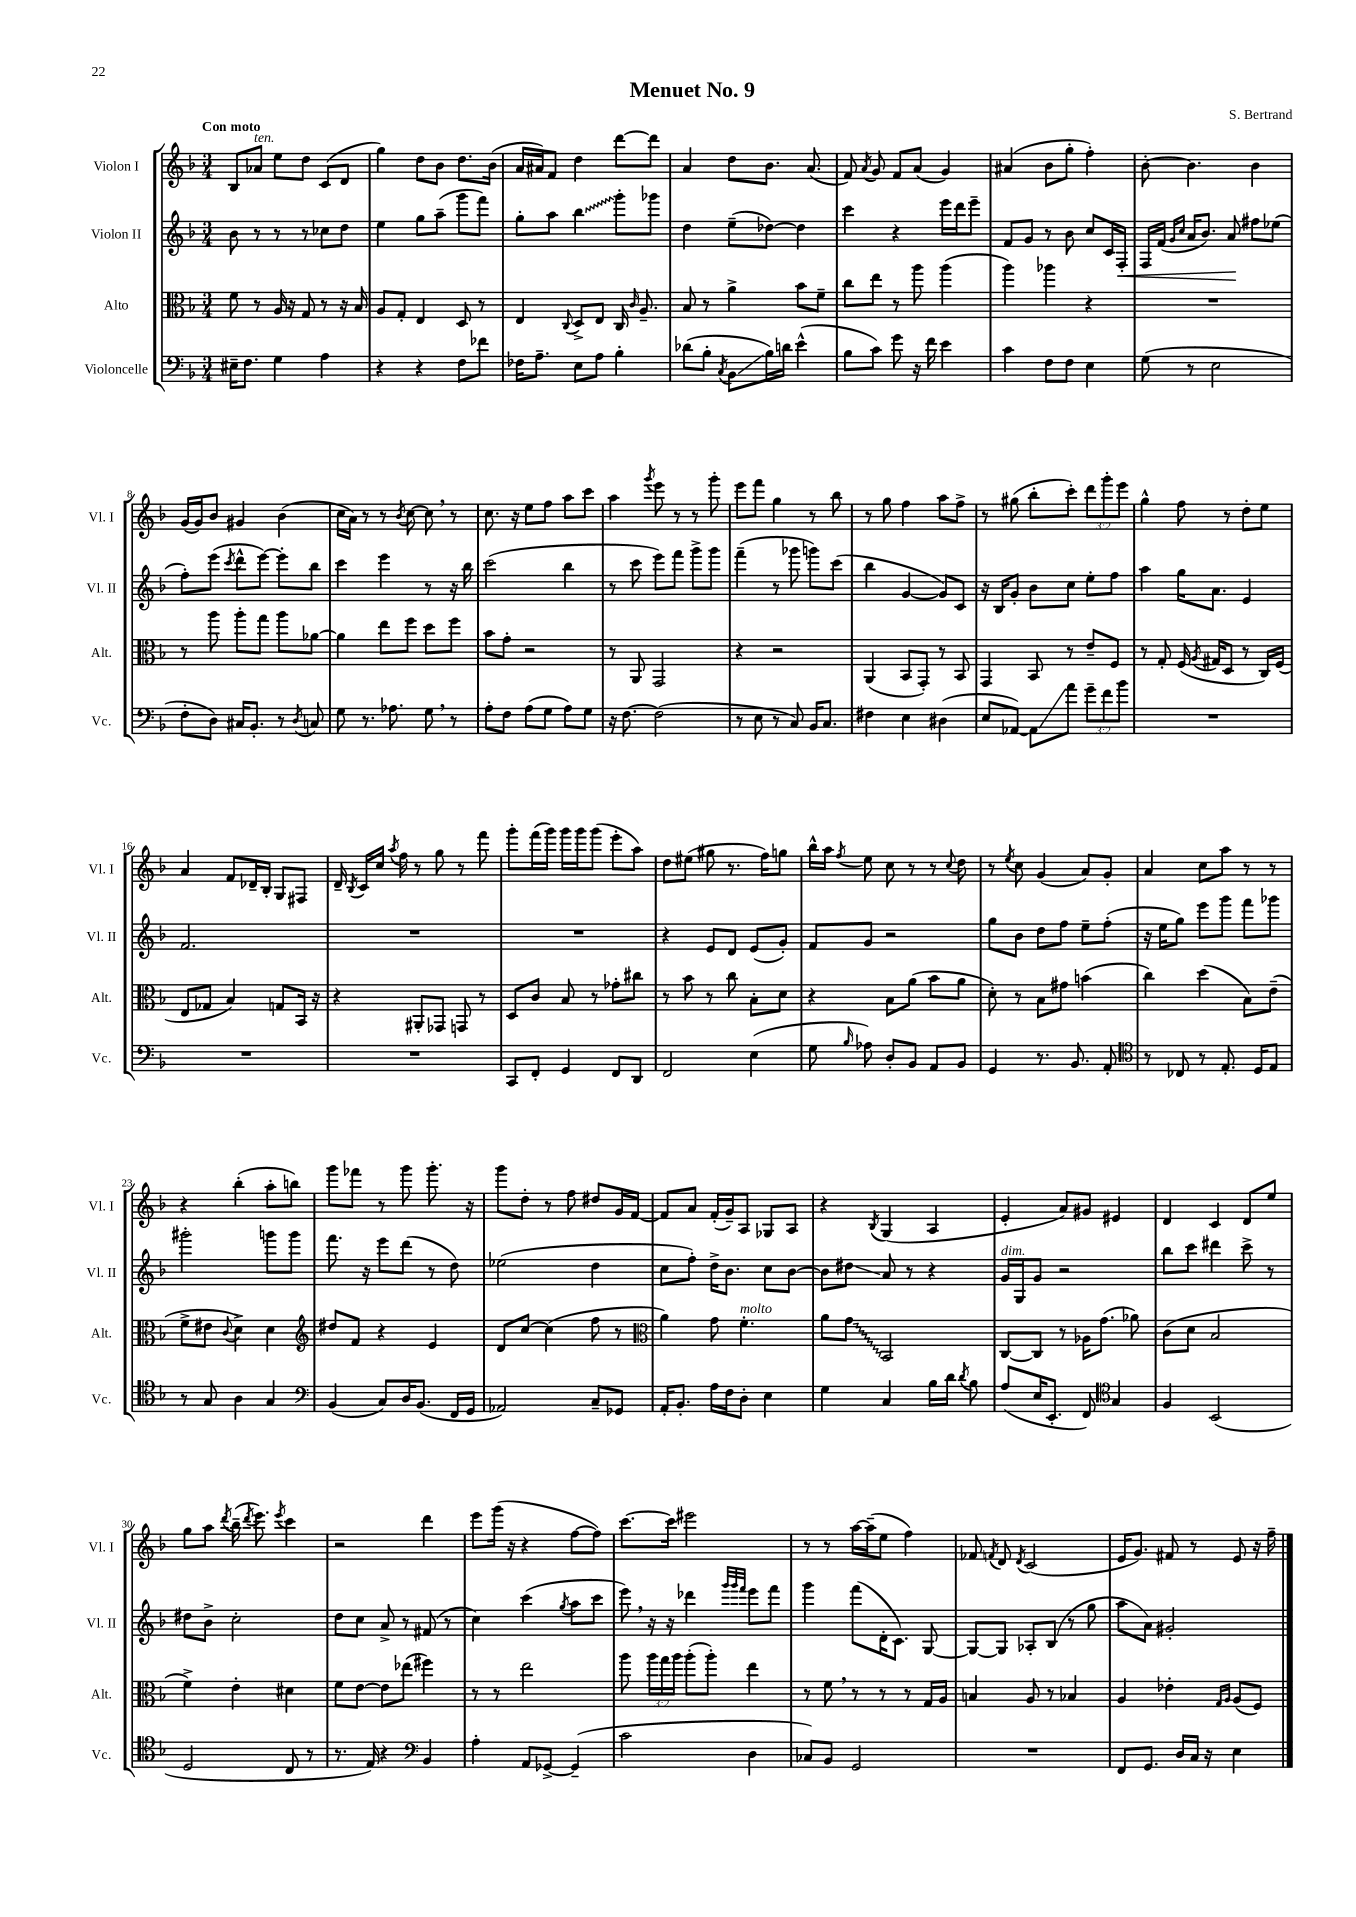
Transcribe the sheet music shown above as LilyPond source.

\header { title = "Menuet No. 9" composer = "S. Bertrand" }
<<
\new StaffGroup <<
\new Staff = "s0" \with { instrumentName = "Violon I" shortInstrumentName = "Vl. I" } {
    \clef treble \key f \major \numericTimeSignature \time 3/4 \override Staff.TupletNumber.text = #tuplet-number::calc-fraction-text \tempo "Con moto"
    \autoBeamOff bes8[ aes'8]^\markup { \italic "ten." } e''8[ d''8] c'8[( d'8] |
    g''4) d''8[ bes'8] d''8.[ bes'16]( |
    a'16[ ais'16) f'8] d''4 d'''8[~ d'''8] |
    a'4 d''8[ bes'8.] a'8.( |
    f'8) \acciaccatura { a'8 } g'8 f'8[ a'8]( g'4) |
    ais'4( bes'8[ g''8]-. f''4-.) |
    bes'8~-. bes'4. bes'4 |
    g'16[( g'16) bes'8] gis'4 bes'4( |
    c''16[ a'16]) r8 r8 \acciaccatura { bes'8 } c''8~ c''8 \breathe r8 |
    c''8. r16 e''8[ f''8] a''8[ c'''8] |
    a''4 \acciaccatura { g'''8 } e'''8 r8 r8 g'''8-. |
    e'''8[ f'''8] g''4 r8 bes''8 |
    r8 g''8 f''4 a''8[ f''8]-> |
    r8 gis''8( bes''8[-. c'''8]-.) \tuplet 3/2 { d'''8[ g'''8-. e'''8] } |
    g''4-^ f''8 r8 d''8[-. e''8] |
    a'4 f'8[ des'16-- bes16]-. g8[ fis8] |
    d'16-- \acciaccatura { bes8 } c'16[ c''16] \acciaccatura { a''8 } f''16 r8 g''8 r8 f'''8 |
    g'''8[-. f'''16( g'''16]) g'''16[ g'''16 g'''8]( e'''8[-. a''8]) |
    d''8[ eis''8]( gis''8 r8. f''16[) g''8] |
    bes''16[-^ a''16] \acciaccatura { f''8 } e''8 c''8 r8 r8 \appoggiatura { c''8 } d''8 |
    r8 \acciaccatura { e''8 } c''8 g'4( a'8[) g'8]-. |
    a'4 c''8[ a''8] r8 r8 |
    r4 bes''4-.( a''8[-. b''8]) |
    g'''8[ fes'''8] r8 g'''8 g'''8.-. r16 |
    g'''8[ d''8]-. r8 f''8 dis''8[ g'16 f'16]~ |
    f'8[ a'8] f'16[-.( g'16--) a8] ges8[ a8] |
    r4 \acciaccatura { bes8 } g4( a4 |
    e'4-. a'8[) gis'8] eis'4 |
    d'4 c'4 d'8[ e''8] |
    g''8[ a''8] \acciaccatura { d'''8 } bes''16--( \acciaccatura { d'''8 } e'''8.) \acciaccatura { e'''8 } c'''4 |
    r2 d'''4 |
    e'''8[ g'''16]( r16 r4 f''8[~ f''8]) |
    c'''8.[~ c'''16] eis'''2 |
    r8 r8 a''16[~ a''16--( e''8] f''4) |
    fes'8 \acciaccatura { f'8 } d'8 \acciaccatura { d'8 } c'2( |
    e'16[ g'8.]) fis'8 r8 e'8 r16 f''16-- \bar "|." |
}
\new Staff = "s1" \with { instrumentName = "Violon II" shortInstrumentName = "Vl. II" } {
    \clef treble \key f \major \numericTimeSignature \time 3/4
    \autoBeamOff bes'8 r8 r8 r8 ces''8[ d''8] |
    e''4 g''8[ a''8]--( g'''8[ f'''8]) |
    g''8[-. a''8] \once \override Glissando.style = #'zigzag bes''4\glissando g'''8[-. ges'''8] |
    d''4 e''8[--( des''8]~) des''4 |
    c'''4 r4 e'''16[ d'''16 e'''8]-- |
    f'8[ g'8] r8 bes'8 c''8[ c'16 f16]-.\< |
    f16[ f'16]( \grace { g'16[ c''16] } a'16[ bes'8.]) a'8\! fis''8[ ees''8]( |
    f''8[-.) e'''8]( \acciaccatura { c'''8 } d'''8[-^ e'''8]~) e'''8[-. bes''8] |
    c'''4 e'''4 r8 r16 bes''16 |
    c'''2( bes''4 |
    r8 c'''8 e'''8[) f'''8] g'''8[-> g'''8] |
    f'''4--( r8 ges'''8 g'''8[) c'''8]( |
    bes''4 g'4~ g'8[) c'8] |
    r16 bes16[ g'8]-. bes'8[ c''8] e''8[-. f''8] |
    a''4 g''16[ a'8.] e'4 |
    f'2. |
    R2. |
    R2. |
    r4 e'8[ d'8] e'8[( g'8]-.) |
    f'8[ g'8] r2 |
    g''8[ bes'8] d''8[ f''8] e''8[-- f''8]-.( |
    r16 e''16[ g''8]) e'''8[ g'''8] f'''8[ ges'''8] |
    gis'''2-. g'''8[ g'''8] |
    f'''8. r16 e'''8[ d'''8]( r8 d''8) |
    ees''2( d''4 |
    c''8[ f''8]-.) d''16[-> bes'8.] c''8[ bes'8]~ |
    bes'8[ dis''8]\glissando a'8 r8 r4 |
    g'16[^\markup { \italic "dim." } g16 g'8] r2 |
    bes''8[ c'''8] dis'''4 c'''8-> r8 |
    dis''8[ bes'8]-> c''2-. |
    d''8[ c''8] a'8-> r8 fis'8( r8 |
    c''4) c'''4( \acciaccatura { g''8 } a''8[ c'''8] |
    e'''8) \breathe r16 r16 des'''4 \grace { g'''32[ g'''32 f'''32] } e'''8[ f'''8] |
    g'''4 f'''8[( d'16-. c'8.]) g8~ |
    g8[~ g8] aes8[-. bes8]( r8 g''8 |
    a''8[ a'8]) gis'2-. \bar "|." |
}
\new Staff = "s2" \with { instrumentName = "Alto" shortInstrumentName = "Alt." } {
    \clef alto \key f \major \numericTimeSignature \time 3/4 \override Staff.TupletNumber.text = #tuplet-number::calc-fraction-text
    \autoBeamOff f'8 r8 a16 r16 g8 r8 r16 bes16 |
    a8[ g8]-. e4 d8 r8 |
    e4 \appoggiatura { c8 } d8[-> e8] c16 \grace { c'16 } a8.-- |
    bes8 r8 a'4-> bes'8[ f'8]-- |
    c''8[ e''8] r8 a''8 a''4( |
    a''4) aes''4 r4 |
    R2. |
    r8 a''8 a''8[-. g''8] a''8[ aes'8]~ |
    aes'4 e''8[ f''8] d''8[ f''8] |
    bes'8[ g'8]-. r2 |
    r8 a,8 g,2 |
    r4 r2 |
    a,4( bes,8[ g,8]-.) r8 bes,8 |
    g,4 bes,8 r8 e'8[-- f8] |
    r8 g8-. f16( \acciaccatura { a8 } gis16[ d8] r8 c16[) f16]( |
    e8[ ges8] bes4) g8[ bes,16] r16 |
    r4 ais,8[-. ges,8] g,8 r8 |
    d8[ c'8] bes8 r8 ges'8[-. cis''8] |
    r8 bes'8 r8 c''8 bes8[-. d'8] |
    r4 bes8[ a'8]( bes'8[ a'8] |
    d'8-.) r8 bes8[ gis'8] b'4( |
    c''4) d''4( bes8[) e'8]--( |
    f'8[-> eis'8] \appoggiatura { c'8 } d'4->) d'4 |
    \clef treble dis''8[ f'8] r4 e'4 |
    d'8[ c''8]~ c''4( f''8 r8 |
    \clef alto a'4) g'8 f'4.-.^\markup { \italic "molto" } |
    a'8[ \once \override Glissando.style = #'zigzag g'8]\glissando bes,2 |
    c8[~ c8] r8 aes16[ g'8.]( aes'8) |
    c'8[( d'8] bes2 |
    f'4->) e'4-. dis'4 |
    f'8[ e'8]~ e'8[ ees''8]( fis''4) |
    r8 r8 e''2 |
    a''8 \tuplet 3/2 { a''16[ g''16 a''16] } a''8[-.( a''8]-.) e''4 |
    r8 f'8 \breathe r8 r8 r8 g16[ a16] |
    b4 a8 r8 bes4 |
    a4 ees'4-. \grace { g16[ a16] } a8[( f8]) \bar "|." |
}
\new Staff = "s3" \with { instrumentName = "Violoncelle" shortInstrumentName = "Vc." } {
    \clef bass \key f \major \numericTimeSignature \time 3/4 \override Staff.TupletNumber.text = #tuplet-number::calc-fraction-text
    \autoBeamOff eis16[-- f8.] g4 a4 |
    r4 r4 f8[ fes'8] |
    fes16[ a8.]-- e8[ a8] bes4-. |
    des'8[( bes8]-. \acciaccatura { c8 } bes,8[\glissando bes16) d'16] e'4-^( |
    bes8[ c'8]) g'8 r16 f'16 e'4 |
    c'4 f8[ f8] e4 |
    g8( r8 e2 |
    f8[-. d8]) cis16[ bes,8.]-. r8 \acciaccatura { d8 } c8 |
    g8 r8. aes8. g8 \breathe r8 |
    a8[-. f8] a8[( g8] a8[) g8] |
    r16 f8.~ f2( |
    r8 e8 r8 c8) bes,16[ c8.] |
    fis4 e4 dis4( |
    e8[ aes,8]~) aes,8[\glissando a'8] \tuplet 3/2 { g'8[-- f'8 bes'8] } |
    R2. |
    R2. |
    R2. |
    c,8[ f,8]-. g,4 f,8[ d,8] |
    f,2 e4( |
    g8 \grace { bes16 } aes8) d8[-. bes,8] a,8[ bes,8] |
    g,4 r8. bes,8. a,8-. |
    \clef tenor r8 ces8 r8 e8.-. d16[ e8] |
    r8 g8 a4 g4 |
    \clef bass bes,4( c8[) d16 bes,8.]( f,16[ g,16] |
    aes,2) c8[-- ges,8] |
    a,16[-. bes,8.]-. a16[ f16 d8]-. e4 |
    g4 c4 bes16[ d'16] \acciaccatura { d'8 } bes8 |
    a8[( e16 e,8.]-. f,8) \clef tenor g4 |
    f4 bes,2( |
    d2 c8 r8 |
    r8. e16) r4 \clef bass bes,4 |
    a4-. a,8[ ges,8]~-> ges,4--( |
    c'2 d4 |
    ces8[) bes,8] g,2 |
    R2. |
    f,8[ g,8.] d16[ c16] r16 e4 \bar "|." |
}
>>
>>
